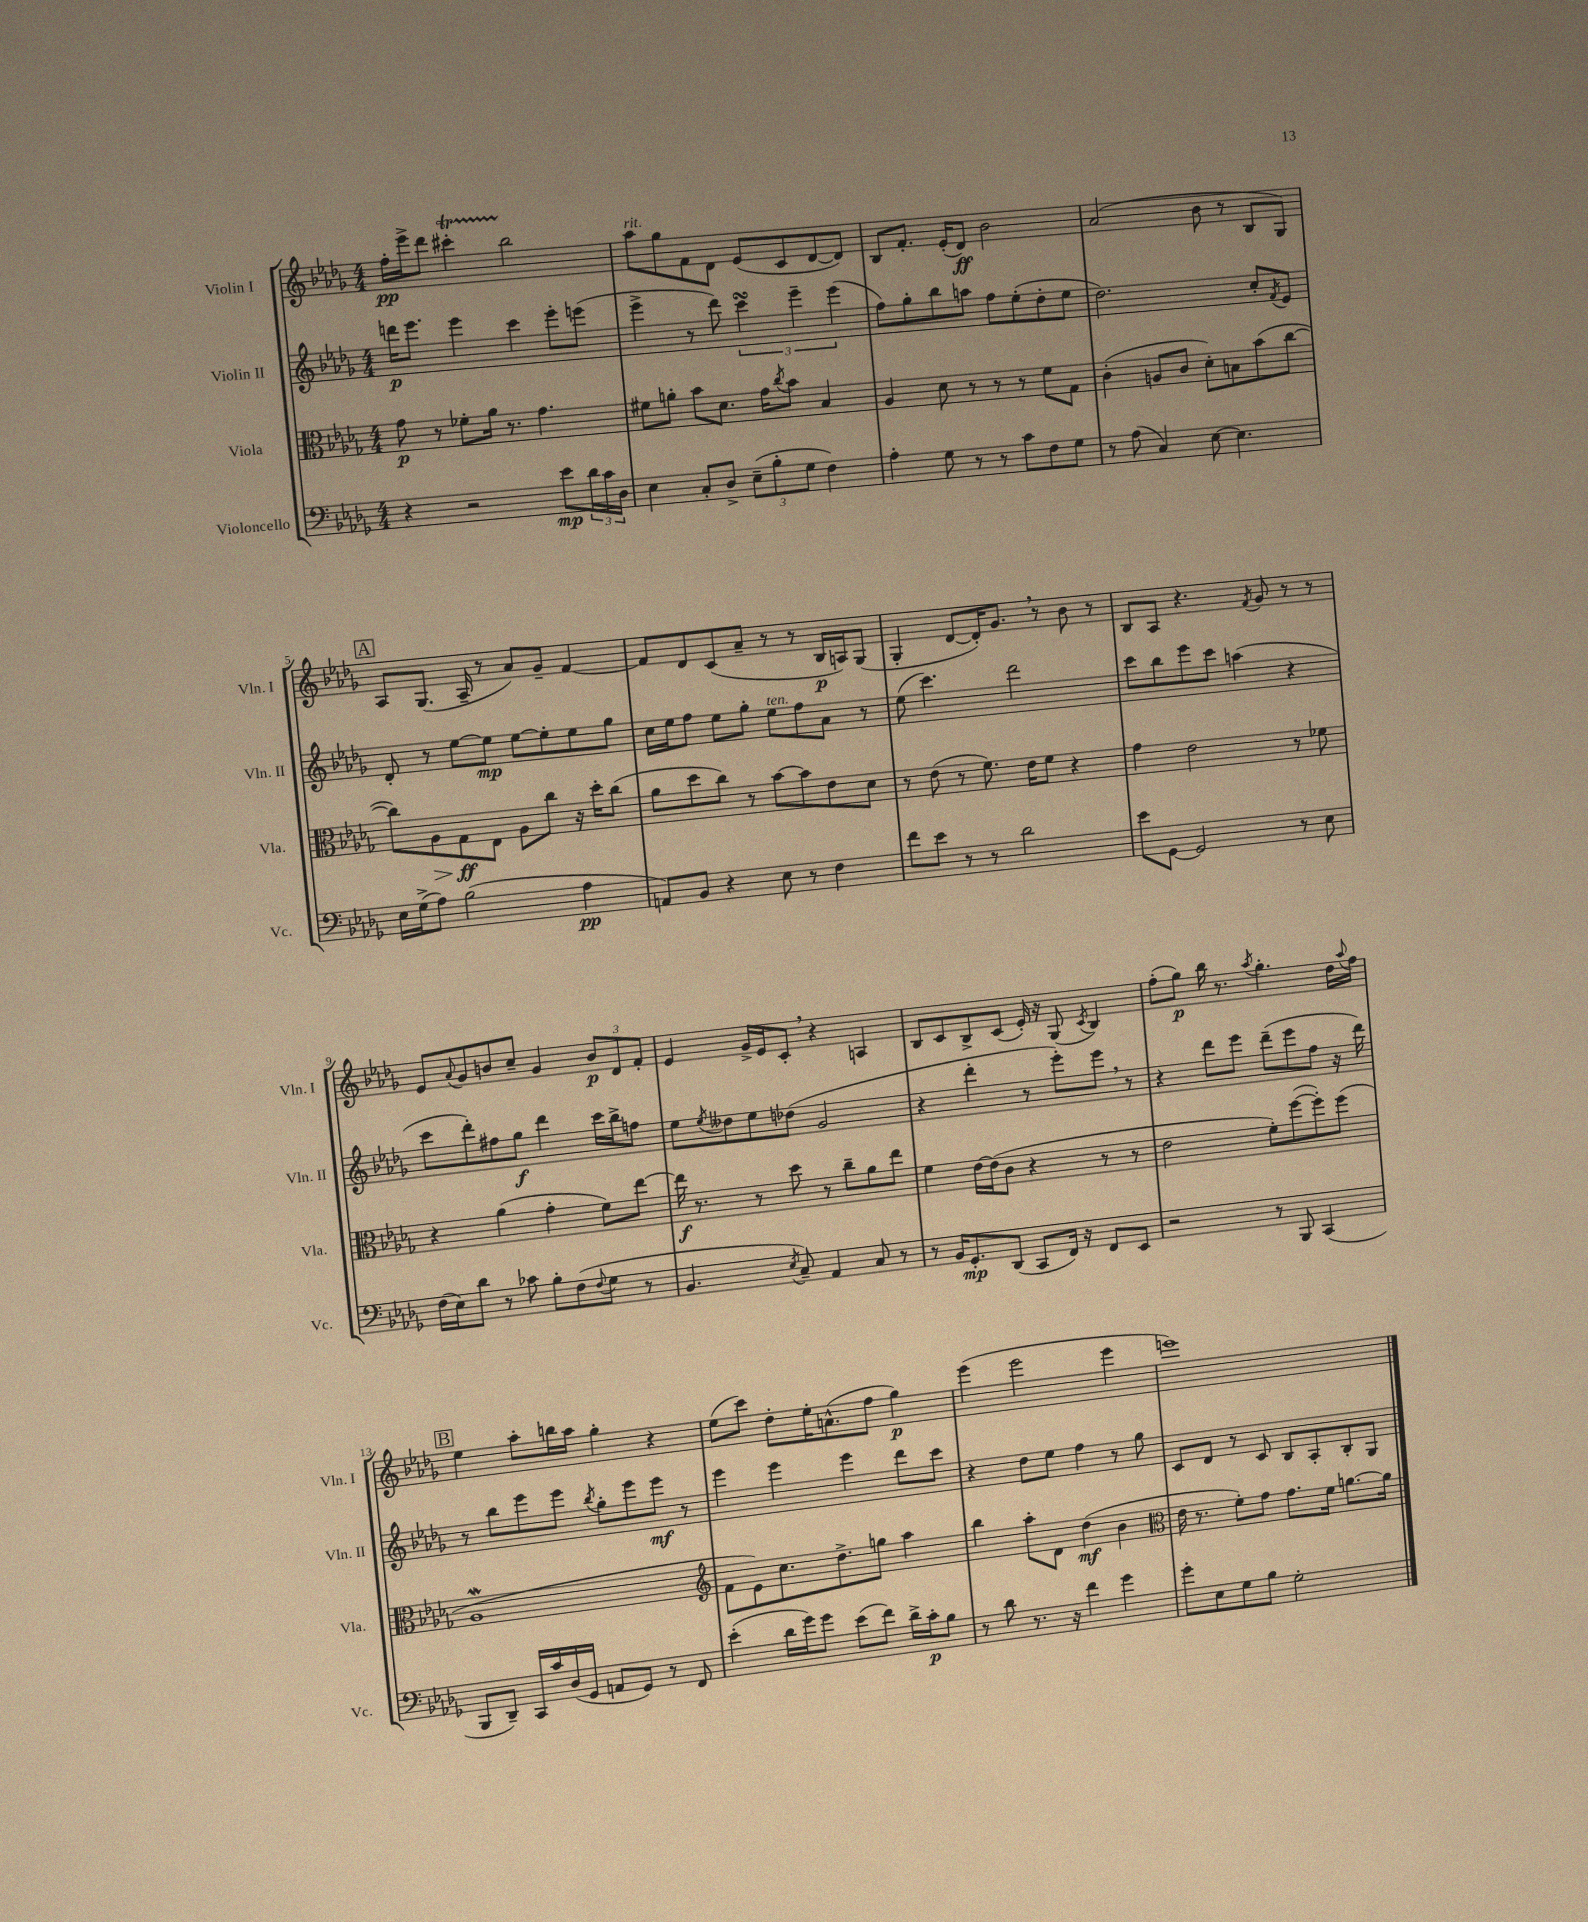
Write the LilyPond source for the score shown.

<<
\new StaffGroup <<
\new Staff = "s0" \with { instrumentName = "Violin I" shortInstrumentName = "Vln. I" } {
    \clef treble \key des \major \numericTimeSignature \time 4/4
    f''16-.\pp ees'''16-> des'''8 cis'''4-.\startTrillSpan bes''2\stopTrillSpan |
    aes''8^\markup { \italic "rit." } ges''8 f'8 des'8 ees'8( c'8 des'8~ des'8) |
    bes8 f'8.-. ees'16-.( des'8\ff) bes'2 |
    aes'2( bes'8 r8 bes8 ges8) |
    \mark \markup { \box "A" } aes8 ges8.( aes16-- r8 aes'8) ges'8-- f'4~ |
    f'8 des'8 c'8( aes'8-- r8 r8 bes16\p a16) ges8( |
    ges4-. des'8~ des'16-.) ges'8. \breathe r8 bes'8 r8 |
    bes8 aes8 r4. \acciaccatura { f'8 } ges'8 r8 r8 |
    ees'8 \appoggiatura { aes'8 } ges'8 b'8 c''8-- ges'4 \tuplet 3/2 { b'8\p des'8 f'8-. } |
    ees'4 ges'16-> ees'16 c'8-. \breathe r4 a4 |
    bes8 c'8 bes8-> c'8( ees'16-.) r16 ges8( \acciaccatura { c'8 } bes4) |
    f''8-.( ges''8\p) bes''16 r8. \acciaccatura { aes''8 } ges''4.-. des''16 \appoggiatura { aes''8 } f''16 |
    \mark \markup { \box "B" } ees''4 aes''8-. b''16 aes''16 ges''4-. r4 |
    ees''8( c'''8) des''8-. ees''16-. a'8.-^( f''8 ges''4\p) |
    ees'''4( ees'''2 ees'''4 |
    e'''1) \bar "|." |
}
\new Staff = "s1" \with { instrumentName = "Violin II" shortInstrumentName = "Vln. II" } {
    \clef treble \key des \major \numericTimeSignature \time 4/4
    d'''16\p ees'''8. ees'''4 c'''4 ees'''8-. e'''8( |
    ees'''4-> r8 des'''8) \tuplet 3/2 { c'''4\turn ees'''4-- ees'''4( } |
    f''8) ges''8-. bes''8 a''8 f''8 ees''8-.( des''8-. ees''8 |
    des''2.) c''8-. \acciaccatura { f'8 } ees'8 |
    \mark \markup { \box "A" } des'8-. r8 ees''8~ ees''8\mp ees''8~ ees''8-. ees''8 ges''8 |
    c''16 ees''16 f''8 ees''8 ges''8-. ees''8^\markup { \italic "ten." } f''8 aes'8 r8 |
    ees''8( c'''4.) des'''2 |
    c'''8 bes''8 ees'''8 c'''8 a''4( r4 |
    c'''8 des'''8-.) fis''8 ges''8\f des'''4 c'''16 bes''16-> f''8 |
    ees''8 \acciaccatura { ees''8 } deses''8 ees''8 des''8( ges'2 |
    r4 des'''4-. r8 ees'''8-.) ees'''8 \breathe r8 |
    r4 des'''8 ees'''8 des'''8--( ees'''8 f''8 r16 des'''16) |
    \mark \markup { \box "B" } r8 bes''8 ees'''8 ees'''8 \acciaccatura { bes''8 } ges''8-. ees'''8 ees'''8\mf r8 |
    ees'''4 ees'''4 ees'''4 des'''8 c'''8 |
    r4 des''8 ees''8 f''4 r8 ges''8 |
    c'8 des'8 r8 c'8 bes8 aes8-. bes8-. ges8 \bar "|." |
}
\new Staff = "s2" \with { instrumentName = "Viola" shortInstrumentName = "Vla." } {
    \clef alto \key des \major \numericTimeSignature \time 4/4
    ges'8\p r8 fes'8-. aes'16 r8. ges'4. |
    fis'8 a'8-. bes'8 des'8. ges'16 \acciaccatura { c''8 } bes'8 bes4 |
    aes4 des'8 r8 r8 r8 f'8 ges8 |
    c'4-.( a8 c'8 des'8-.) b8 bes'8( c''8~ |
    \mark \markup { \box "A" } c''8) aes8\> ges8\ff\! ees8 aes8 c''8 r16 des''16-. c''8( |
    aes'8 des''8 c''8) r8 bes'8~ bes'8 ees'8 des'8 |
    r8 ees'8( r8 f'8.) ees'16 f'8 r4 |
    ges'4 ees'2 r8 fes'8 |
    r4 aes'4( ges'4-. f'8) ees''8~ |
    ees''16\f r8. r8 des''8 r8 c''8-- aes'8 ees''8 |
    f'4 ees'16~ ees'16( c'8 r4 r8 r8 |
    ees'2 f'8-.) f''8~( f''8-.) f''8( |
    \mark \markup { \box "B" } aes1\mordent |
    \clef treble f'8 ees'8) c''8. des''8.-> g''8 aes''4 |
    bes''4 aes''8-. des'8 des''4\mf( bes'4 |
    \clef alto ees'16 r8. f'8-.) ges'8 ges'8. f'16 a'8.~ a'16 \bar "|." |
}
\new Staff = "s3" \with { instrumentName = "Violoncello" shortInstrumentName = "Vc." } {
    \clef bass \key des \major \numericTimeSignature \time 4/4
    r4 r2 ees'8\mp \tuplet 3/2 { des'16 c'16 des16 } |
    ees4 c8-. des8-> \tuplet 3/2 { ees8--( bes8-. ges8 } f4) |
    aes4-. ges8 r8 r8 c'8 f8 ges8 |
    r8 aes8( c4) ees8~ ees4. |
    \mark \markup { \box "A" } ees16 ges16->( aes8) bes2( aes4\pp |
    a,8) bes,8 r4 ees8 r8 f4 |
    f'8 ees'8 r8 r8 des'2 |
    ees'8 ges,8~ ges,2 r8 ees8 |
    f16( ees16) des'8 r8 ces'8 bes8-. f8( \appoggiatura { f8 } ges8 r8 |
    bes,4. \acciaccatura { ees8 } c8--) aes,4 c8 r8 |
    r8 bes,16 ges,8.-.\mp des,8( c,8 f,16) r16 f,8 ees,8 |
    r2 r8 bes,,8 c,4( |
    \mark \markup { \box "B" } bes,,8 des,8--) c,16 c'16 des16( ges,16 a,8 ges,8) r8 f,8 |
    ees'4-.( des'16 ges'16) ges'8 ees'8( f'8) des'16-> c'16-.\p bes8 |
    r8 des'8 r8. r16 f'4 ges'4 |
    ges'8-. ees8 ges8 bes8 ges2-. \bar "|." |
}
>>
>>
